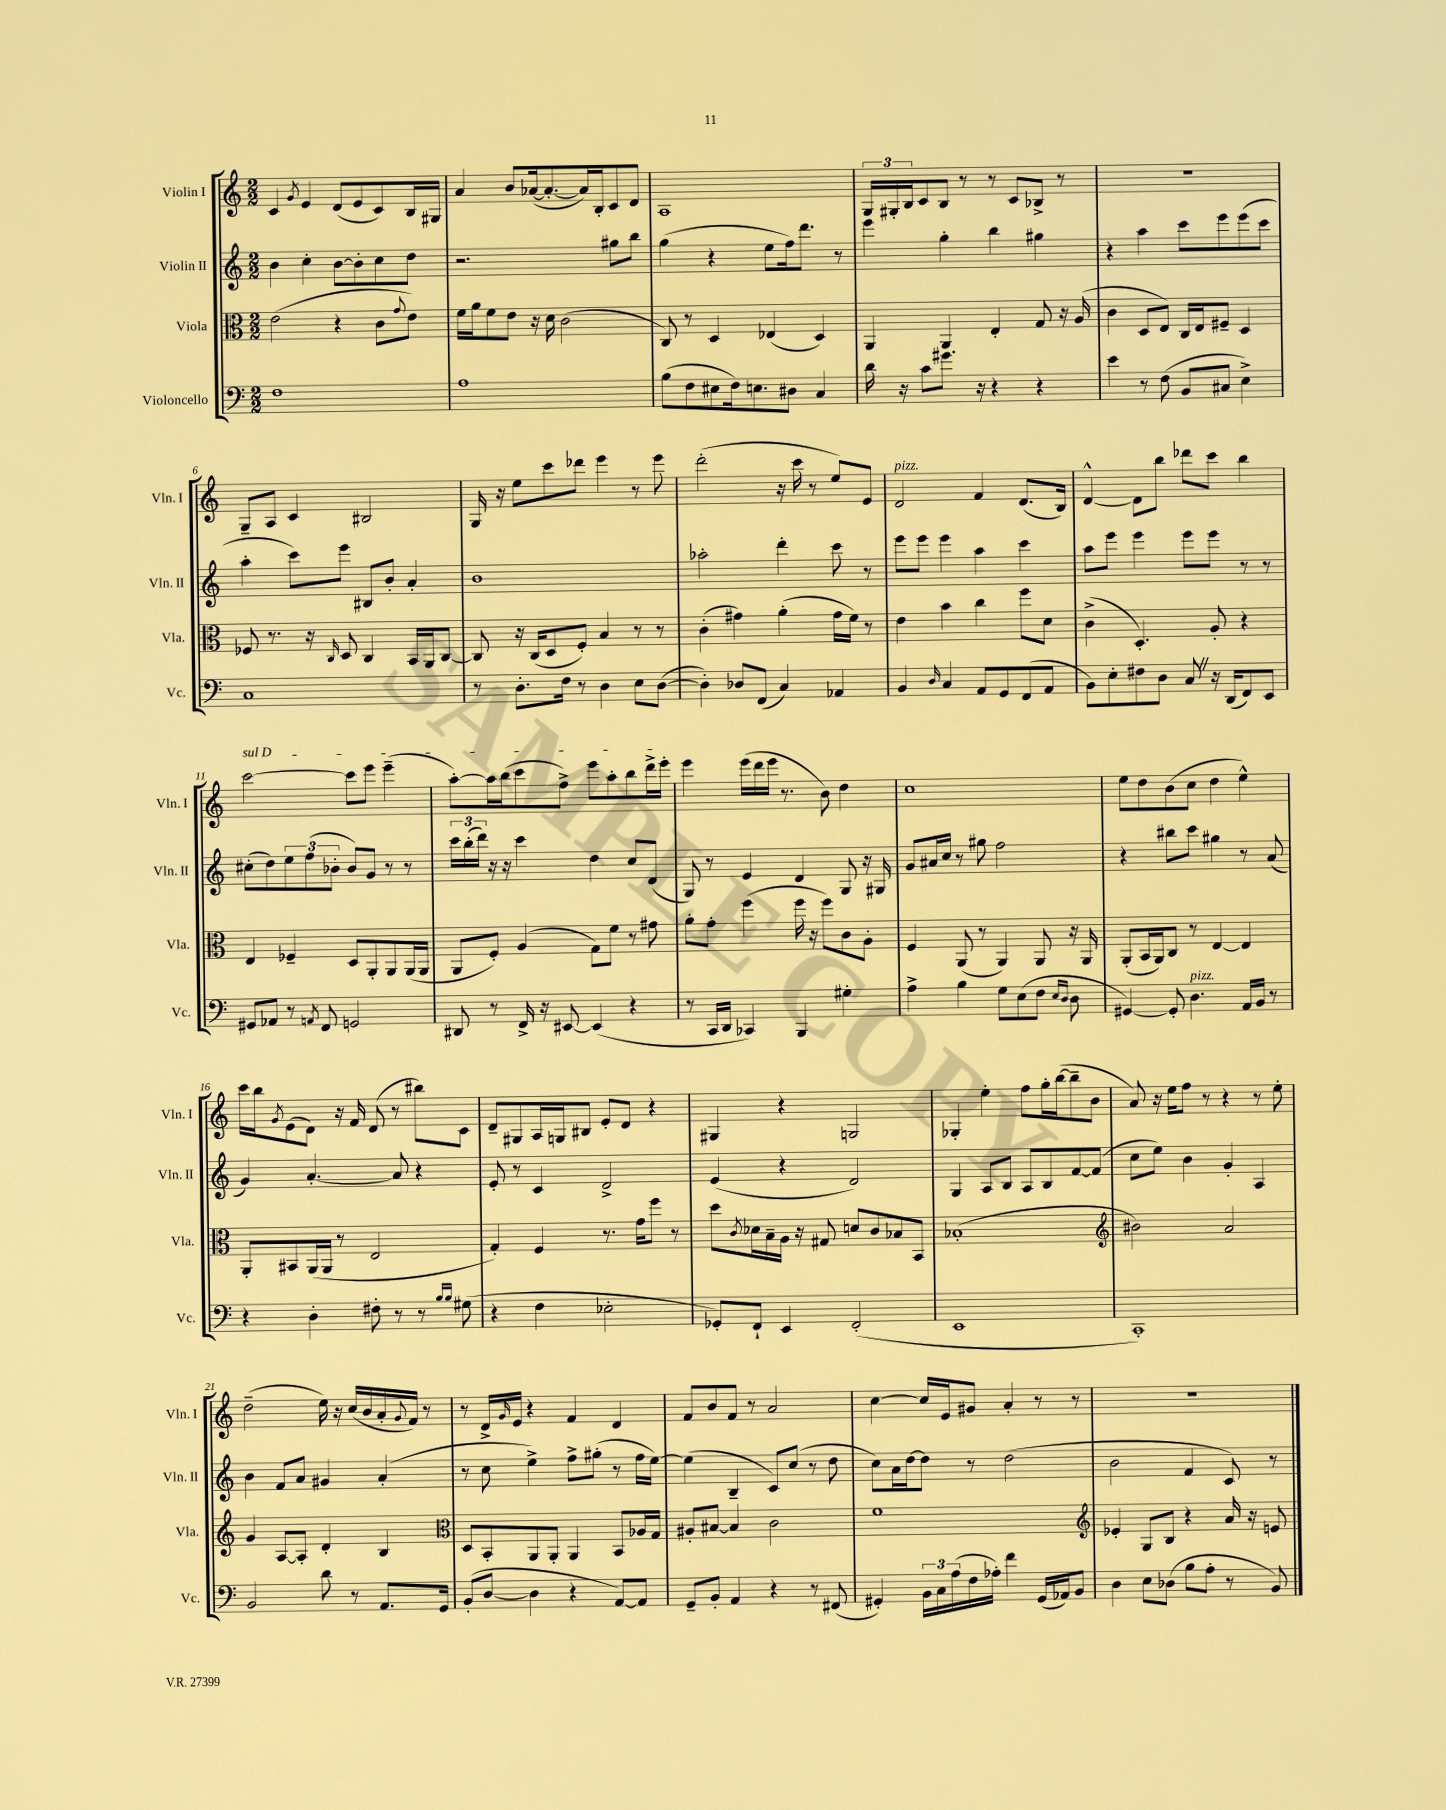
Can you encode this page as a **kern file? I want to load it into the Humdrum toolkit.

**kern	**kern	**kern	**kern
*part4	*part3	*part2	*part1
*staff4	*staff3	*staff2	*staff1
*I"Violoncello	*I"Viola	*I"Violin II	*I"Violin I
*I'Vc.	*I'Vla.	*I'Vln. II	*I'Vln. I
*clefF4	*clefC3	*clefG2	*clefG2
*k[]	*k[]	*k[]	*k[]
*M2/2	*M2/2	*M2/2	*M2/2
=1	=1	=1	=1
1F	(2e\	4b\	4c/
.	.	.	8qg/
.	.	4cc'\	4e/
.	4r	[8b\L	(8d/L
.	.	8b'\]	8e/
.	8c\L	8cc\	8c/)
.	8qqg/	.	.
.	8e\J)	8dd\J	16B/L
.	.	.	16G#X/JJ
=2	=2	=2	=2
1A	16f\LL	2.r	4a/
.	16a\J	.	.
.	8f\	.	.
.	8e\J	.	8b/L
.	16r	.	([16a-X/k
.	16d\	.	8.a-'/_
.	(2c\	.	.
.	.	.	16a-/L])
.	.	.	16B'/J
.	.	8gg#X\L	8c/
.	.	8bb\J	8d/J
=3	=3	=3	=3
(8B\L	8C/)	(4gg\	1A
8F\	8r	.	.
8E#X\	4D/	4r	.
16F\k)	.	.	.
8.En\	.	.	.
.	(4E-X/	8ee\L	.
8D#X\J	.	16ff\k)	.
.	.	8.ddd\J	.
4C/	4D/)	.	.
.	.	8r	.
=4	=4	=4	=4
16d\	4AA/	4eee\	24G/LL
.	.	.	24G#X'/
16r	.	.	.
.	.	.	24B/J
8c\L	.	.	8c/
8.g#X\J	4AA/	4gg'\	8B/J
.	.	.	8r
16r	.	.	.
4r	4E'/	4bb\	8r
.	.	.	8c/L
4r	8G/	4gg#X\	8B-X^/J
.	16r	.	8r
.	(16A/	.	.
=5	=5	=5	=5
4e\	4c\	4r	1r
8r	8D/L	4aa\	.
(8F\	8E/J)	.	.
8BB/L	16C/LL	8ccc\L	.
.	16E/J	.	.
8C#X/J	8F#X~/J	8eee\	.
4E^\)	4D/	(8eee\	.
.	.	8ccc\J	.
!!LO:LB:g=z
=6	=6	=6	=6
1C	8F-X/	4aa'\	8G~/L
.	8.r	.	8A/J
.	.	8ccc\L)	4c/
.	16r	.	.
.	16qqC/	.	.
.	8D/	8eee\J	.
.	4C/	8B#X/L	2B#X/
.	.	8b'/J	.
.	16BB/LL	4a'/	.
.	16AA/J	.	.
.	[8C/J	.	.
=7	=7	=7	=7
8r	8C/]	1b	16G/
.	.	.	16r
8.D'\L	16r	.	8ee\L
.	(16C/KL	.	.
.	8D/	.	8ccc\
16F\Jk	.	.	.
8r	8F'/J)	.	8ddd-X\J
4D\	4B/	.	4eee\
8E\L	8r	.	8r
([8D\J	8r	.	8eee\
=8	=8	=8	=8
4D'\])	(4c'\	2aa-X'\	(2ddd'\
8D-X/L	4g#X\)	.	.
(8FF/J	.	.	.
4C/)	(4a'\	4ddd'\	16r
.	.	.	16ccc\
.	.	.	8r
4AA-X/	16g#\LL	8ccc\	8ee/L)
.	16f\JJ)	.	.
.	8r	8r	8e/J
=9	=9	=9	=9
!	!	!	!LO:TX:a:i:t=pizz.
4BB/	4e\	8eee\L	2d/
.	.	8eee\J	.
16qqD/	.	.	.
4C/	4b\	4eee\	.
8AA/L	4cc\	4aa\	4f/
8GG/	.	.	.
(8FF/	8ff\L	4ccc\	(8.d/L
8AA/J	8d\J	.	.
.	.	.	16B/Jk)
=10	=10	=10	=10
8BB\L)	(4c^\	8aa\L	[4d^^/
8E'\	.	8eee\J	.
8F#X\	4.D'/)	4eee\	8d\L]
8D\J	.	.	8bb\J
8CZ/	.	8eee\L	8ddd-X\L
16r	8A'/	8eee\J	8ccc\J
(16DD/KL	.	.	.
8FF/)	4r	8r	4bb\
8EE/J	.	8r	.
!!LO:LB:g=z
=11	=11	=11	=11
!	!	!	!LO:TX:a:i:t=sul D
8GG#X/L	4E/	(8cc#X'\L	[2ccc\
8AA-X/J	.	8dd\)	.
8r	4F-X~/	12ee\	.
.	.	(12ff\	.
8qAAn/	.	.	.
8FF/	.	.	.
.	.	12b-X'\J	.
2GGn/	8D/L	8b-/L)	8ccc\L]
.	8AA'/	8g/J	8eee\J
.	8AA/	8r	(4eee~\
.	(16AA/L	8r	.
.	16AA/JJ	.	.
=12	=12	=12	=12
8DD#X/	8AA/L	24ccc\LL	[8aa'\L)
.	.	(24bb'\	.
.	.	24ddd\JJ)	.
8r	8F'/J)	16r	16aa\L]
.	.	16r	(16bb\J
16FF^/	(4A/	4ccc\	8ccc\
16r	.	.	.
[8EE#X/	.	.	8ff^\J)
(4EE#/]	8G\L)	4dd\	8eee\L
.	8f\J	.	8aa'\
4r	8r	8cc/L	8bb\
.	8g#X\	(8d/J	16ddd^\L
.	.	.	16eee'\JJ
=13	=13	=13	=13
8r	8a'\L	8G/)	4eee\
16CC/LL	8g'\J	8r	.
16DD/JJ	.	.	.
4CC-X/)	(4ff\	4e/	(16eee\LL
.	.	.	16ddd\
.	.	.	16eee\JJ
.	.	.	8.r
4BBB/	16ff\	4d/	.
.	16r	.	.
.	8ff\L)	.	8b\)
4G#X'\	8c\	8G/	4dd\
.	8A'\J	16r	.
.	.	16G#X/	.
=14	=14	=14	=14
4A^\	4F/	8g/L	1cc
.	.	16a#X/L	.
.	.	16cc/JJ	.
4B\	(8AA/	8r	.
.	8r	8gg#X\	.
8G\L	4AA/)	2ff\	.
(8E\	.	.	.
8F\J	8AA/	.	.
16qqE/LL	.	.	.
16qqD/JJ	.	.	.
8D\	16r	.	.
.	16AA/	.	.
=15	=15	=15	=15
[4GG#X/)	(8AA'/L	4r	8ee\L
.	16BB/L	.	8dd\
.	16AA/J)	.	.
8GG#'/]	8C/J	8bb#X\L	(8b\
!LO:TX:a:i:t=pizz.	!	!	!
4.D\	8r	8ccc\J	8cc\J
.	[4E/	4gg#X\	4dd\
16AA/LL	4E/]	8r	4ee^^\)
16BB/JJ	.	.	.
8r	.	(8a/	.
!!LO:LB:g=z
=16	=16	=16	=16
4r	8AA'/L	4g/)	16ccc\LL
.	.	.	16bb\J
.	.	.	8qg/
.	8BB#X/	.	(8e\
4D'\	(16AA/L	[4.a'/	8d\J)
.	16AA/JJ	.	.
.	8r	.	16r
.	.	.	16f/
8F#X'\	2E/	.	(8d/
8r	.	8a/]	8r
8r	.	4r	8bb#X\L)
16qqB/LL	.	.	.
16qqB/JJ	.	.	.
(8G#X\	.	.	8c\J
=17	=17	=17	=17
4r	4G'/)	8e'/	8d~/L
.	.	8r	8G#X/
4F\	4F/	4c/	16A/L
.	.	.	16Gn/J
.	.	.	8B#X/J
2E-X'\	8.r	2d^/	8e'/L
.	.	.	8d/J
.	16g\KL	.	.
.	8ff\J	.	4r
.	8r	.	.
=18	=18	=18	=18
8GG-X'/L)	8dd\L	(4e/	4G#X/
.	8qc/	.	.
8FF`/J	16d-X\L	.	.
.	16B~\	.	.
4EE/	16A\JJ	4r	4r
.	16r	.	.
.	8G#X/	.	.
(2FF'/	8dn/L	2d/)	2Gn/
.	8c/	.	.
.	8B-X/	.	.
.	8BB/J	.	.
=19	=19	=19	=19
1EE	(1B-X'	4G/	4G-X'/
.	.	8A/L	4ee'\
.	.	8B/J	.
.	.	8A/L	8ff\L
.	.	8B/	16gg'\L
.	.	.	([16bb\J
.	.	[8f/	8bb~\]
.	.	(8f/J]	8b\J
=20	=20	=20	=20
*	*clefG2	*	*
1CC')	2b#X\)	8cc\L	8a/)
.	.	8ee\J)	16r
.	.	.	16ee\KL
.	.	4b\	8ff\J
.	.	.	8r
.	2a/	4g'/	4r
.	.	4A/	8r
.	.	.	8ee'\
!!LO:LB:g=z
=21	=21	=21	=21
2BB/	4g/	4b\	(2dd~\
.	[8A/L	8f/L	.
.	8A'/J]	8a/J	.
8d\	4d'/	4g#X/	16ee\)
.	.	.	16r
8r	.	.	(16cc/LL
.	.	.	16b/
8.AA/L	4B/	(4a'/	16a'/
.	.	.	8qqg/
.	.	.	16f/JJ)
.	.	.	8r
16GG/Jk	.	.	.
=22	=22	=22	=22
*	*clefC3	*	*
(8BB'/L	8D/L	8r	8r
[8D/J	8BB'/	8cc\	16d^/LL
.	.	.	16qqg/
.	.	.	16e/JJ
4D\]	8AA/	4ee^\)	4r
.	8AA'/J	.	.
4r	4AA/	8ff^\L	4f/
.	.	(8gg#X'\J	.
[8AA/L)	8BB/L	8r	4d/
8AA/J]	16A-X/L	16ff\LL	.
.	16G/JJ	[16ee\JJ)	.
=23	=23	=23	=23
8GG~/L	8A#X'/L	(4ee\]	8f/L
8BB'/J	[8B#X/J	.	8b/
4AA/	4B#/]	4B~/	8f/J
.	.	.	8r
4r	2c\	8c/L)	2a/
.	.	(8cc/J	.
8r	.	8r	.
(8FF#X/	.	8dd\	.
=24	=24	=24	=24
4GG#X'/)	1f	8cc\L)	[4cc\
.	.	16a\L	.
.	.	[16dd\J	.
24BB\LL	.	8dd\J]	16cc/LL]
24C\	.	.	.
.	.	.	16e/J
(24A\	.	.	.
16F\	.	8r	8g#X/J
16A-X'\JJ)	.	.	.
4f\	.	(2dd\	4a'/
(16GG#/LL	.	.	8r
16AA-X/J)	.	.	.
8BB/J	.	.	8r
=25	=25	=25	=25
*	*clefG2	*	*
4D\	4e-X'/	2b\	1r
8E\L	8G/L	.	.
(8D-X\J	8B/J	.	.
8B\L	4r	4f/	.
8A'\J	.	.	.
8r	16a/	8c/)	.
.	16r	.	.
8BB/)	8en/	8r	.
==	==	==	==
*-	*-	*-	*-
